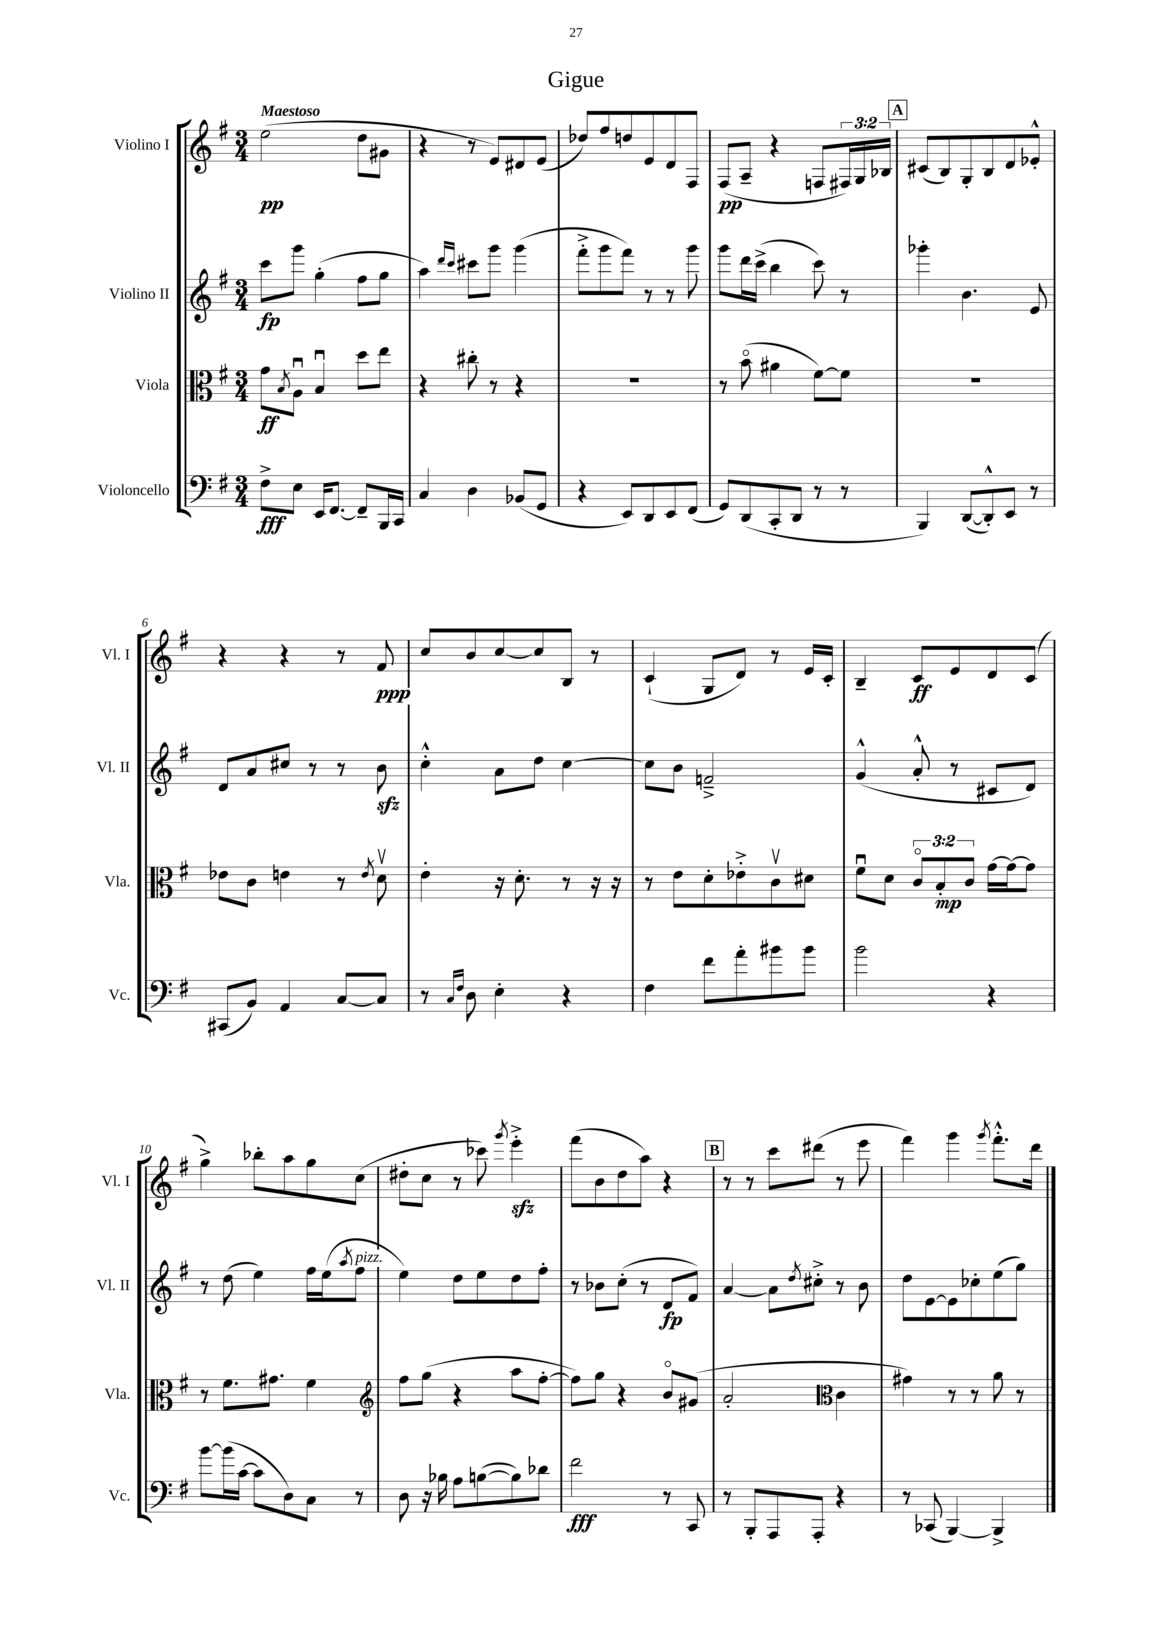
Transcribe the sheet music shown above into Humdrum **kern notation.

**kern	**dynam	**kern	**dynam	**kern	**dynam	**kern	**dynam
*part4	*part4	*part3	*part3	*part2	*part2	*part1	*part1
*staff4	*staff4	*staff3	*staff3	*staff2	*staff2	*staff1	*staff1
*I"Violoncello	*	*I"Viola	*	*I"Violino II	*	*I"Violino I	*
*I'Vc.	*	*I'Vla.	*	*I'Vl. II	*	*I'Vl. I	*
*clefF4	*	*clefC3	*	*clefG2	*	*clefG2	*
*k[f#]	*	*k[f#]	*	*k[f#]	*	*k[f#]	*
*M3/4	*	*M3/4	*	*M3/4	*	*M3/4	*
=1	=1	=1	=1	=1	=1	=1	=1
!	!	!	!	!	!	!LO:TX:a:B:t=Maestoso	!
8F#^\L	fff	8g\L	ff	8ccc\L	fp	(2ee\	pp
.	.	8qB/	.	.	.	.	.
8E\J	.	8Au\J	.	8ggg\J	.	.	.
16EE/KL	.	4Bu/	.	(4gg'\	.	.	.
[8.FF#/J	.	.	.	.	.	.	.
8FF#~/L]	.	8dd\L	.	8ff#\L	.	8dd\L	.
16BBB/L	.	8ee\J	.	8gg\J	.	8g#X\J	.
16CC/JJ	.	.	.	.	.	.	.
=2	=2	=2	=2	=2	=2	=2	=2
4C/	.	4r	.	4aa\)	.	4r	.
.	.	.	.	16qqddd/LL	.	.	.
.	.	.	.	16qqccc/JJ	.	.	.
4D\	.	8cc#X'\	.	8ccc#X\L	.	8r	.
.	.	8r	.	8ggg\J	.	8e/L)	.
(8BB-X/L	.	4r	.	(4ggg\	.	8d#X/	.
8GG/J	.	.	.	.	.	(8e/J	.
=3	=3	=3	=3	=3	=3	=3	=3
4r	.	2.r	.	8fff#'^\L	.	8dd-X/L)	.
.	.	.	.	8ggg\	.	8ff#/	.
8EE/L)	.	.	.	8fff#\J)	.	8ddn/	.
8DD/	.	.	.	8r	.	8e/	.
8EE/	.	.	.	8r	.	8d/	.
(8FF#/J	.	.	.	8ggg\	.	8F#/J	.
=4	=4	=4	=4	=4	=4	=4	=4
8GG/L)	.	8r	.	8ggg\L	.	(8F#/L	pp
(8DD/	.	(8b\	.	16ddd\L	.	8A~/J	.
.	.	.	.	(16ccc^\JJ	.	.	.
8CC'/	.	4a#X\	.	4bb\	.	4r	.
8DD/J	.	.	.	.	.	.	.
8r	.	[8f#\L)	.	8ccc\)	.	8Fn/L	.
8r	.	8f#\J]	.	8r	.	24F#X/L)	.
.	.	.	.	.	.	24G/	.
.	.	.	.	.	.	24B-X/JJ	.
!!LO:REH:place=s1:t=A
=5	=5	=5	=5	=5	=5	=5	=5
4BBB/)	.	2.r	.	4ggg-X'\	.	(8c#X/L	.
.	.	.	.	.	.	8B/)	.
([8DD/L	.	.	.	4.b\	.	8G'/	.
8DD'^^/])	.	.	.	.	.	8B/	.
8EE/J	.	.	.	.	.	8d/	.
8r	.	.	.	8e/	.	8e-X'^^/J	.
!!LO:LB:g=z
=6	=6	=6	=6	=6	=6	=6	=6
(8CC#X/L	.	8e-X\L	.	8d/L	.	4r	.
8BB/J)	.	8c\J	.	8a/	.	.	.
4AA/	.	4en\	.	8cc#X/J	.	4r	.
.	.	.	.	8r	.	.	.
[8C/L	.	8r	.	8r	.	8r	.
.	.	8qe/	.	.	.	.	.
8C/J]	.	8dv\	.	8bzz\	.	8f#/	ppp
=7	=7	=7	=7	=7	=7	=7	=7
8r	.	4e'\	.	4cc'^^\	.	8cc/L	.
16qqC/LL	.	.	.	.	.	.	.
16qqF#/JJ	.	.	.	.	.	.	.
8D\	.	.	.	.	.	8b/	.
4E'\	.	16r	.	8a\L	.	[8cc/	.
.	.	8.d'\	.	.	.	.	.
.	.	.	.	8dd\J	.	8cc/]	.
4r	.	8r	.	[4cc\	.	8B/J	.
.	.	16r	.	.	.	8r	.
.	.	16r	.	.	.	.	.
=8	=8	=8	=8	=8	=8	=8	=8
4F#\	.	8r	.	8cc\L]	.	(4c`/	.
.	.	8e\L	.	8b\J	.	.	.
8f#\L	.	8d'\	.	2fn~^/	.	8G/L	.
8a'\	.	8e-X'^\	.	.	.	8d/J)	.
8b#X\	.	8cv\	.	.	.	8r	.
8b#\J	.	8d#X\J	.	.	.	16e/LL	.
.	.	.	.	.	.	16c'/JJ	.
=9	=9	=9	=9	=9	=9	=9	=9
2b\	.	8f#u\L	.	(4g^^/	.	4B~/	.
.	.	8d\J	.	.	.	.	.
.	.	12c/L	.	8a'^^/	.	8c/L	ff
.	.	12B'/	mp	.	.	.	.
.	.	.	.	8r	.	8e/	.
.	.	12c/J	.	.	.	.	.
4r	.	[16g\LL	.	8c#X/L	.	8d/	.
.	.	16g\J_	.	.	.	.	.
.	.	8g\J]	.	8d/J)	.	(8c/J	.
!!LO:LB:g=z
=10	=10	=10	=10	=10	=10	=10	=10
[8b\L	.	8r	.	8r	.	4gg^\)	.
(16b\L]	.	8.f#\L	.	(8dd\	.	.	.
[16c\JJ	.	.	.	.	.	.	.
8c\L]	.	.	.	4ee\)	.	8bb-X'\L	.
.	.	8.g#X\J	.	.	.	.	.
8D\)	.	.	.	.	.	8aa\	.
8C\J	.	4f#\	.	16ff#\LL	.	8gg\	.
.	.	.	.	(16ee\J	.	.	.
.	.	.	.	8qaa/	.	.	.
!	!	!	!	!LO:TX:a:i:t=pizz.	!	!	!
8r	.	.	.	8ff#\J	.	(8cc\J	.
=11	=11	=11	=11	=11	=11	=11	=11
*	*	*clefG2	*	*	*	*	*
8D\	.	8ff#\L	.	4ee\)	.	8dd#X'\L	.
16r	.	(8gg\J	.	.	.	8cc\J	.
16B-X\	.	.	.	.	.	.	.
8A\L	.	4r	.	8dd\L	.	8r	.
([8Bn\	.	.	.	8ee\	.	8ccc-X\)	.
.	.	.	.	.	.	8qggg/	.
8B\])	.	8aa\L	.	8dd\	.	4eeezz'^\	.
8d-X\J	.	[8ff#'\J	.	8ff#'\J	.	.	.
=12	=12	=12	=12	=12	=12	=12	=12
2f#\	fff	8ff#\L])	.	8r	.	(8fff#\L	.
.	.	8gg\J	.	8b-X\L	.	8b\	.
.	.	4r	.	(8cc'\J	.	8dd\	.
.	.	.	.	8r	.	8aa\J)	.
8r	.	8b/L	.	8d/L	fp	4r	.
8CC/	.	(8g#X/J	.	8f#/J)	.	.	.
!!LO:REH:place=s1:t=B
=13	=13	=13	=13	=13	=13	=13	=13
8r	.	2a'/	.	[4a/	.	8r	.
8BBB'/L	.	.	.	.	.	8r	.
8AAA/	.	.	.	8a\L]	.	8ccc\L	.
.	.	.	.	8qdd/	.	.	.
8AAA'/J	.	.	.	8cc#X'^\J	.	(8ddd#X\J	.
*	*	*clefC3	*	*	*	*	*
4r	.	4c\	.	8r	.	8r	.
.	.	.	.	8b\	.	8eee\	.
=14	=14	=14	=14	=14	=14	=14	=14
8r	.	4g#X\)	.	8dd\L	.	4fff#\)	.
(8CC-X/	.	.	.	[8e\	.	.	.
[4BBB/)	.	8r	.	8e\]	.	4ggg\	.
.	.	8r	.	8cc-X'\	.	.	.
.	.	.	.	.	.	8qggg/	.
4BBB^/]	.	8a\	.	(8ee\	.	8.fff#'^^\L	.
.	.	8r	.	8gg\J)	.	.	.
.	.	.	.	.	.	16ddd\Jk	.
==	==	==	==	==	==	==	==
*-	*-	*-	*-	*-	*-	*-	*-
